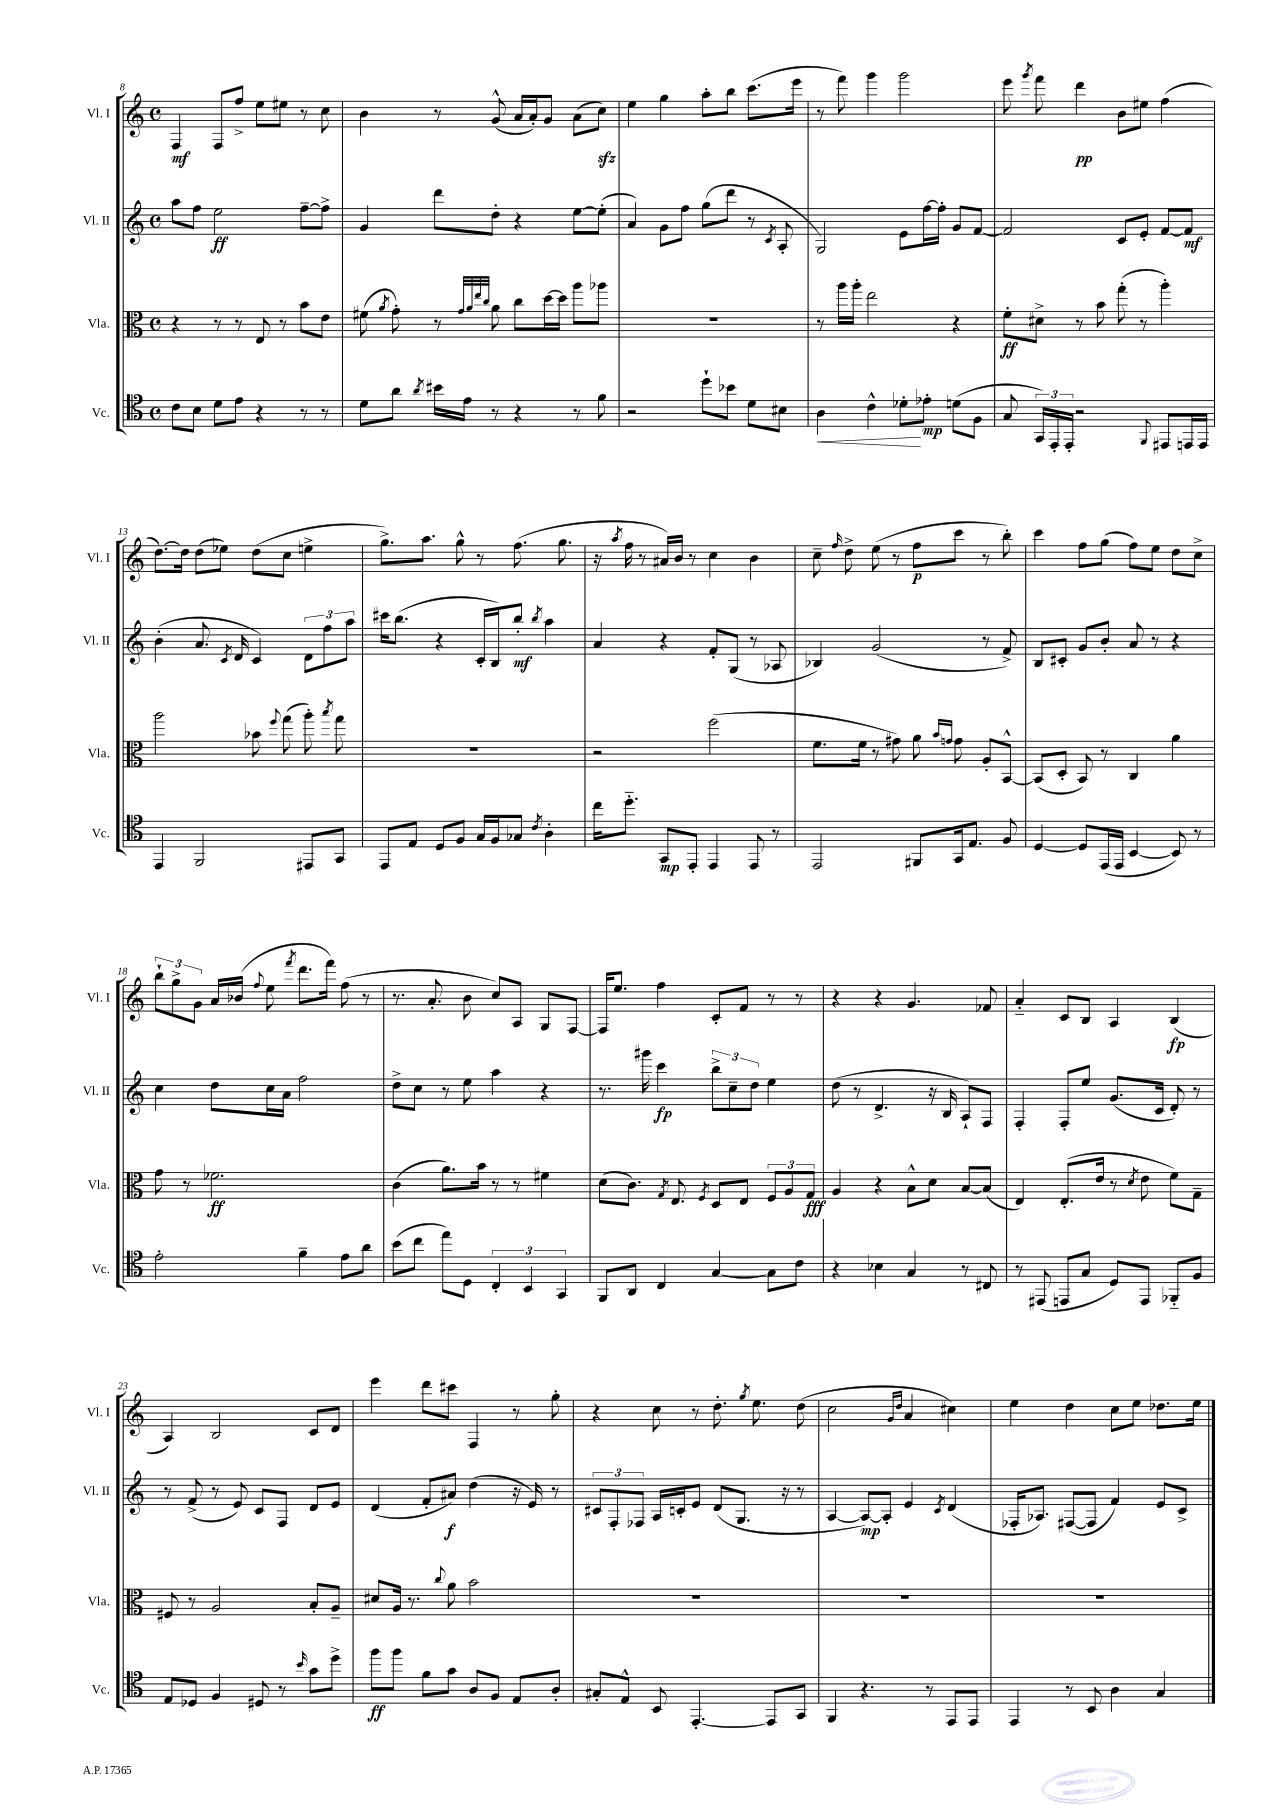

**kern	**kern	**kern	**kern
*staff4	*staff3	*staff2	*staff1
*clefC4	*clefC3	*clefG2	*clefG2
*k[]	*k[]	*k[]	*k[]
*M4/4	*M4/4	*M4/4	*M4/4
*met(c)	*met(c)	*met(c)	*met(c)
8c	4r	8aa	4F
8B	.	8ff	.
8d	8r	2ee	8F
8e	8r	.	8ff^
4r	8E	.	8ee
.	8r	.	8ee#
8r	8b	[8ff~	8r
8r	8e	8ff^]	8cc
=	=	=	=
8d	(8f#	4g	4b
.	8qa	.	.
8a	8g')	.	.
8qa	.	.	.
16b#	8r	8ddd	8r
16e	.	.	.
.	32qqg	.	.
.	32qqa	.	.
.	32qqee	.	.
.	32qqcc	.	.
8r	8a	8dd'	(8g^^
4r	8cc	4r	16a
.	.	.	16a')
.	[16dd	.	8g
.	16dd]	.	.
8r	8aa	[8ee	(8a
8f	8aa-	(8ee']	8cc)
=	=	=	=
2r	1r	4a)	4ee
.	.	8g	4gg
.	.	8ff	.
8dd`	.	(8gg	8aa'
8b-	.	8ddd	8bb
8d	.	8r	(8.ccc
.	.	8qc	.
8B#	.	8A'	.
.	.	.	16eee
=	=	=	=
4A	8r	2G)	8r
.	16aa	.	8fff)
.	16aa'	.	.
4c^^	2ee	.	4ggg
8d-'	.	8e	2ggg
8e-'	.	[16ff	.
.	.	16ff']	.
(8d	4r	8g	.
8F	.	[8f	.
=	=	=	=
8G	8f'	2f]	8eee
.	.	.	8qggg
24GG)	8d#^	.	8fff
24EE'	.	.	.
24EE'	.	.	.
2r	8r	.	4ddd
.	8b	.	.
.	(8gg'	8c	8b
.	8r	8e'	8ee#
8qqFF	.	.	.
8EE#	4aa')	[8f	(4ff
16EE	.	8f]	.
16EE	.	.	.
=	=	=	=
4EE	2aa	(4b'	[8.dd)
.	.	.	16dd]
2FF	.	8.a	(8dd
.	.	.	8ee-)
.	.	8qc	.
.	.	16d	.
.	8b-	4c)	(8dd
.	8qqff	.	.
.	(8gg	.	8cc
8EE#	8aa')	12d	4ee^
.	.	12ff	.
.	8qbb	.	.
8GG	8gg	.	.
.	.	12aa	.
=	=	=	=
8EE	1r	16ccc#	8.gg^)
.	.	(8.bb	.
8E	.	.	.
.	.	.	8.aa
8D	.	4r	.
8F	.	.	8gg^^
16G	.	16c'	8r
16F	.	16B)	.
8G-	.	8bb'	(8.ff
8qc	.	8qbb	.
4A'	.	4aa	.
.	.	.	8.gg
=	=	=	=
16cc	2r	4a	16r
.	.	.	8qaa
8.dd'~	.	.	16ff
.	.	.	8r
8GG	.	4r	16a#)
.	.	.	16b
8EE'	.	.	8r
4EE	(2ff	8f'	4cc
.	.	(8G	.
8EE	.	8r	4b
8r	.	8A-	.
=	=	=	=
2EE	8.f	4B-)	8cc~
.	.	.	16qqff
.	.	.	8dd^
.	16f	.	.
.	8r	(2g	(8ee
.	8g#)	.	8r
8FF#	8a	.	8ff
.	16qqb	.	.
.	16qqg	.	.
16GG	8g	.	8ccc
8.E	.	.	.
.	8A'	8r	8r
8F	[8BB^^	8f^)	8bb')
=	=	=	=
[4D	(8BB]	8B	4ccc
.	8D'	8c#'	.
8D]	8BB)	8g	8ff
(16EE	8r	8b'	(8gg
16EE	.	.	.
[4BB	4C	8a	8ff)
.	.	8r	8ee
8BB])	4a	4r	8dd
8r	.	.	8cc^
=	=	=	=
2e'	8g	4cc	12bb`
.	.	.	12gg^
.	8r	.	.
.	.	.	12g
.	2.f-	8dd	16a
.	.	.	(16b-
.	.	.	8qqff
.	.	16cc	8ee
.	.	16a	.
.	.	.	8qfff
4f~	.	2ff	8.ddd
.	.	.	16fff)
8e	.	.	(8ff
8a	.	.	8r
=	=	=	=
(8b	(4c	8dd^	8.r
8cc	.	8cc	.
.	.	.	8.a'
8ee)	8.a)	8r	.
8D	.	8ee	8b
.	16b	.	.
6C'	8r	4aa	8cc)
.	8r	.	8A
6BB	.	.	.
.	4f#	4r	8G
6GG	.	.	.
.	.	.	[8F
=	=	=	=
8FF	(8d	8.r	16F]
.	.	.	8.ee
8AA	8.c)	.	.
.	.	16ggg#	.
4C	.	4ccc	4ff
.	8qG	.	.
.	8.E	.	.
.	8qF	.	.
[4G	8D	12bb^	8c'
.	.	12cc~	.
.	8E	.	8f
.	.	12dd	.
8G]	12F	4ee	8r
.	12A	.	.
8c	.	.	8r
.	12G	.	.
=	=	=	=
4r	4A	(8dd	4r
.	.	8r	.
4B-	4r	4.d^	4r
4G	8B^^	.	4.g
.	8d	16r	.
.	.	16B	.
8r	[8B	8A`)	.
8C#	(8B]	8F	8f-
=	=	=	=
8r	4E)	4F'	4a'~
(8EE#	.	.	.
8EE	(8.E'	8F'	8c
8G	.	8ee	8B
.	16e	.	.
8D)	8r	(8.g	4A
.	8qd	.	.
8EE	8e	.	.
.	.	16c	.
8FF-'~	8f)	8d')	(4B
8F	8G~	8r	.
=	=	=	=
8E	8F#	8r	4A)
8D-	8r	(8f^	.
4F	2A	8r	2B
.	.	8e)	.
8D#	.	8c	.
8r	.	8F	.
16qqb	.	.	.
8g	8B'	8d	8c
8dd^	8A~	8e	8d
=	=	=	=
8ff	8d#	(4d	4eee
8ff	16A	.	.
.	8.r	.	.
8f	.	8f'	8ddd
.	8qqcc	.	.
8g	8a	8a#)	8ccc#
8A	2b	(4dd	4F
8F	.	.	.
8E	.	16r	8r
.	.	16e)	.
8A'	.	8r	8gg'
=	=	=	=
8G#'	1r	12c#	4r
.	.	12F'	.
8E^^	.	.	.
.	.	12F-	.
8BB	.	16A	8cc
.	.	16c'	.
[4.EE'	.	8e	8r
.	.	(8d	8.dd'
.	.	8.G	.
.	.	.	8qgg
.	.	.	8.ee
8EE]	.	.	.
.	.	16r	.
8GG	.	8r	(8dd
=	=	=	=
4FF	1r	[4A	2cc
4.r	.	8A_)	.
.	.	8A']	.
.	.	.	16qqg
.	.	.	16qqdd
.	.	4e	4a
8r	.	.	.
.	.	8qc	.
8EE	.	(4d	4cc#)
8EE	.	.	.
=	=	=	=
4EE	1r	16F-'	4ee
.	.	8.A-)	.
8r	.	([8F#	4dd
8BB	.	8F#]	.
4A	.	4f)	8cc
.	.	.	8ee
4G	.	8e	8.dd-
.	.	8c^	.
.	.	.	16ee
==	==	==	==
*-	*-	*-	*-
